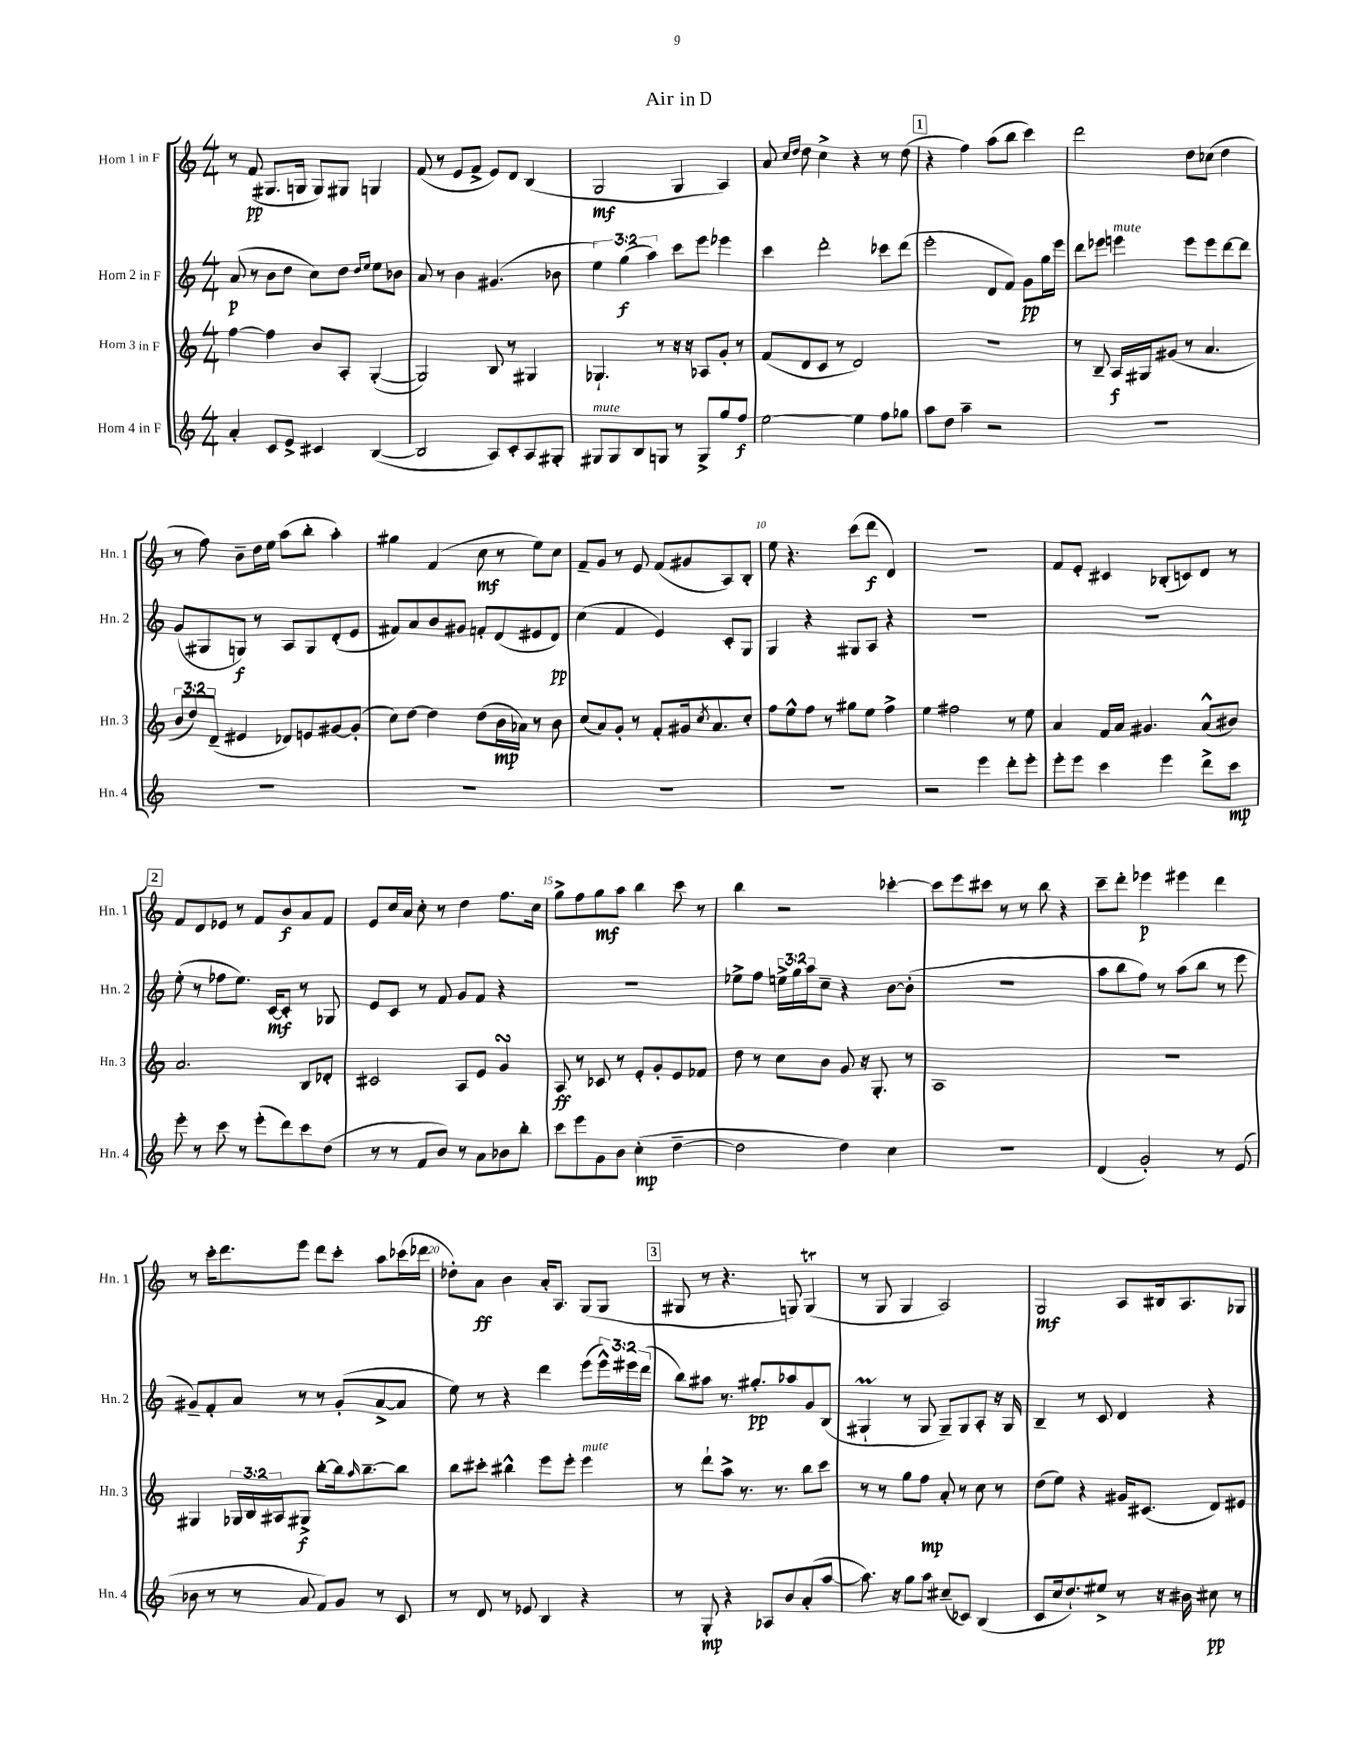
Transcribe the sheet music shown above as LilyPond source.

\header { title = "Air in D" }
<<
\new StaffGroup <<
\new Staff = "s0" \with { instrumentName = "Horn 1 in F" shortInstrumentName = "Hn. 1" } {
    \clef treble \key c \major \numericTimeSignature \time 4/4
    r8 f'8\pp( gis8. g16 g8) gis8 g4 |
    f'8( r8 e'8 f'8-> e'8) d'8 b4( |
    g2\mf g4 a4) |
    a'8 \grace { c''16 d''16 } d''8 c''4-> r4 r8 d''8( |
    \mark \markup { \box "1" } r4 f''4) a''8( b''8 c'''4) |
    d'''2 d''8 ces''8( d''4 |
    r8 f''8) b'8-- d''16 e''16 a''8( b''8-. a''4-.) |
    gis''4 f'4( c''8\mf r8 e''8) c''8 |
    f'8-- g'8 r8 e'8 f'8( gis'8 a8) b8-. |
    e''8 r4. c'''8( d'''8\f d'4) |
    R1 |
    f'8 e'8-. cis'4 bes8-.( c'8) d'8 r8 |
    \mark \markup { \box "2" } f'8 d'8 ees'8 r8 f'8 b'8\f a'8 f'8 |
    e'8 c''16 a'16 c''8-. r8 d''4 f''8. c''16 |
    g''8-> f''8 g''8\mf a''8 b''4 c'''8 r8 |
    b''4 r2 ces'''4~-. |
    ces'''8 e'''8 cis'''8 r8 r8 b''8 r4 |
    c'''8-- d'''8-. ees'''4\p eis'''4 d'''4 |
    r8 c'''16-. d'''8. e'''8 d'''8 c'''8-. a''8 ces'''16( des'''16 |
    des''8-.) a'8\ff b'4 a'16-. a8. g8( g8 |
    \mark \markup { \box "3" } gis8 r8 r4. g8) g4\trill( |
    r8 g8 g4 a2) |
    g2\mf a8 bis16 a8. ges8 \bar "|." |
}
\new Staff = "s1" \with { instrumentName = "Horn 2 in F" shortInstrumentName = "Hn. 2" } {
    \clef treble \key c \major \numericTimeSignature \time 4/4 \override Staff.TupletNumber.text = #tuplet-number::calc-fraction-text
    a'8\p( r8 b'8 d''8 c''8) d''8 \grace { d''16 e''16 } e''8 bes'8 |
    a'8 r8 b'4 gis'4.( bes'8 |
    \tuplet 3/2 { e''4) g''4\f( a''4) } c'''8 e'''8 ees'''4 |
    c'''4 d'''2-. ces'''8 d'''8( |
    \mark \markup { \box "1" } e'''2-. d'8 f'8) g'8\pp g''16 e'''16 |
    d'''8 ees'''8 e'''4^\markup { \italic "mute" } e'''8 e'''8 d'''8~ d'''8 |
    g'8( gis8 g8\f) r8 a8 g8 d'8-.( e'8 |
    fis'8) a'8 b'8 gis'8 f'8-. d'8( eis'8 d'8\pp) |
    c''4( f'4 e'4) c'8-. g8 |
    g4 r4 gis8 a8 r4 |
    R1 |
    R1 |
    \mark \markup { \box "2" } e''8-.( r8 fes''8 e''8.) c'16~\mf c'8-. r8 ges8 |
    e'8 c'8 r8 f'8 g'8 f'8 r4 |
    r1 |
    ees''8-> f''8 \tuplet 3/2 { e''16-> g''16 a''16 } c''8-- r4 b'8~ b'8-.( |
    r1 |
    a''8 b''8 f''8) r8 a''8( b''8 r8 e'''8 |
    gis'8--) f'8-. a'8 r8 r8 gis'8-.( a'8~-> a'8 |
    e''8) r8 r4 d'''4 e'''8( \tuplet 3/2 { e'''16-^) eis'''16 d'''16( } |
    \mark \markup { \box "3" } b''8) ais''8 r8. gis''8.-.\pp aes''8 g'8 b8( |
    gis4-!\prall r8 gis8 gis8--) gis8 a8-. r16 gis16 |
    b4-- r8 c'8 d'4 r4 \bar "|." |
}
\new Staff = "s2" \with { instrumentName = "Horn 3 in F" shortInstrumentName = "Hn. 3" } {
    \clef treble \key c \major \numericTimeSignature \time 4/4 \override Staff.TupletNumber.text = #tuplet-number::calc-fraction-text
    f''4~ f''4 b'8 a8-. g4~-.( |
    g2) b8 r8 gis4 |
    ges4.-! r8 r16 r16 aes8 g'8-. r8 |
    f'8( d'8 c'8 r8 d'2) |
    \mark \markup { \box "1" } R1 |
    r8 b8-- a16\f gis16 gis'8( r8 a'4. |
    \tuplet 3/2 { b'8 d''8) d'8--( } eis'4 des'8) e'8 gis'8~ gis'8-.( |
    c''8) d''8~ d''4 d''8( b'16\mp aes'16) r8 b'8 |
    c''8( a'8) g'8-. r8 f'8-. gis'16 \acciaccatura { c''8 } a'8. c''8-. |
    f''8 e''8-^ f''8 r8 gis''8 e''8 f''4-> |
    e''4 fis''2 r8 e''8 |
    a'4 f'16 a'16 gis'4. a'8-^( bis'8) |
    \mark \markup { \box "2" } a'2. b8 des'8-. |
    cis'2 a8 e'8 g'4\turn |
    a8\ff r8 ces'8 r8 e'8-. g'8-. e'8 fes'8 |
    d''8 r8 c''8 b'8 g'8 r16 g8.-. r8 |
    a1 |
    R1 |
    gis4 \tuplet 3/2 { ges16 b16 ais16 } gis8->\f b''8~-. b''16 \grace { a''16 } b''8.~-- b''8 |
    b''8 cis'''8-. bis''4-^ e'''8 e'''8-. e'''4^\markup { \italic "mute" } |
    \mark \markup { \box "3" } r8 d'''8-! a''8-> r8. r8. b''8 c'''8 |
    r8 r8 g''8 f''8\mp a'8-. r8 c''8 r8 |
    d''8( e''8) r4 gis'16 cis'8.( d'8) eis'8 \bar "|." |
}
\new Staff = "s3" \with { instrumentName = "Horn 4 in F" shortInstrumentName = "Hn. 4" } {
    \clef treble \key c \major \numericTimeSignature \time 4/4
    a'4-. c'8 e'8-> cis'4 b4~( |
    b2 a8) c'8-. a8 gis8-. |
    gis8^\markup { \italic "mute" } gis8 b8 g8 r8 g8-> g''8 f''8\f |
    e''2~ e''4 f''8 ges''8 |
    \mark \markup { \box "1" } a''8 d''8 a''4-- r2 |
    R1 |
    R1 |
    R1 |
    R1 |
    R1 |
    r2 e'''4 d'''8-. e'''8-. |
    e'''8-. e'''8 c'''4 e'''4 d'''8-> c'''8\mp |
    \mark \markup { \box "2" } e'''8-. r8 c'''8 r8 e'''8-.( d'''8) c'''8 d''8( |
    r8 r8 f'8 b'8) r8 a'8 bes'8 b''8-. |
    c'''8 e'''8 g'8 b'8 c''4-.\mp( d''4~-- |
    d''2 d''4) c''4 |
    R1 |
    d'4( g'2-.) r8 e'8( |
    bes'8 r8 r8 a'8 f'8) g'8 r8 c'8 |
    r8 d'8 r8 ees'8 b4 r4 |
    \mark \markup { \box "3" } r8 g8-.\mp r4 aes8 b'8 a'8-.( a''8~ |
    a''8.) r16 g''8 a''8 cis''8--( ces'8) b4( |
    c'8 c''16 d''8.-!) eis''8-> r8 r16 bis'16 cis''8\pp r8 \bar "|." |
}
>>
>>
\layout { \context { \Score \override BarNumber.break-visibility = ##(#f #t #t) barNumberVisibility = #(every-nth-bar-number-visible 5) } }
